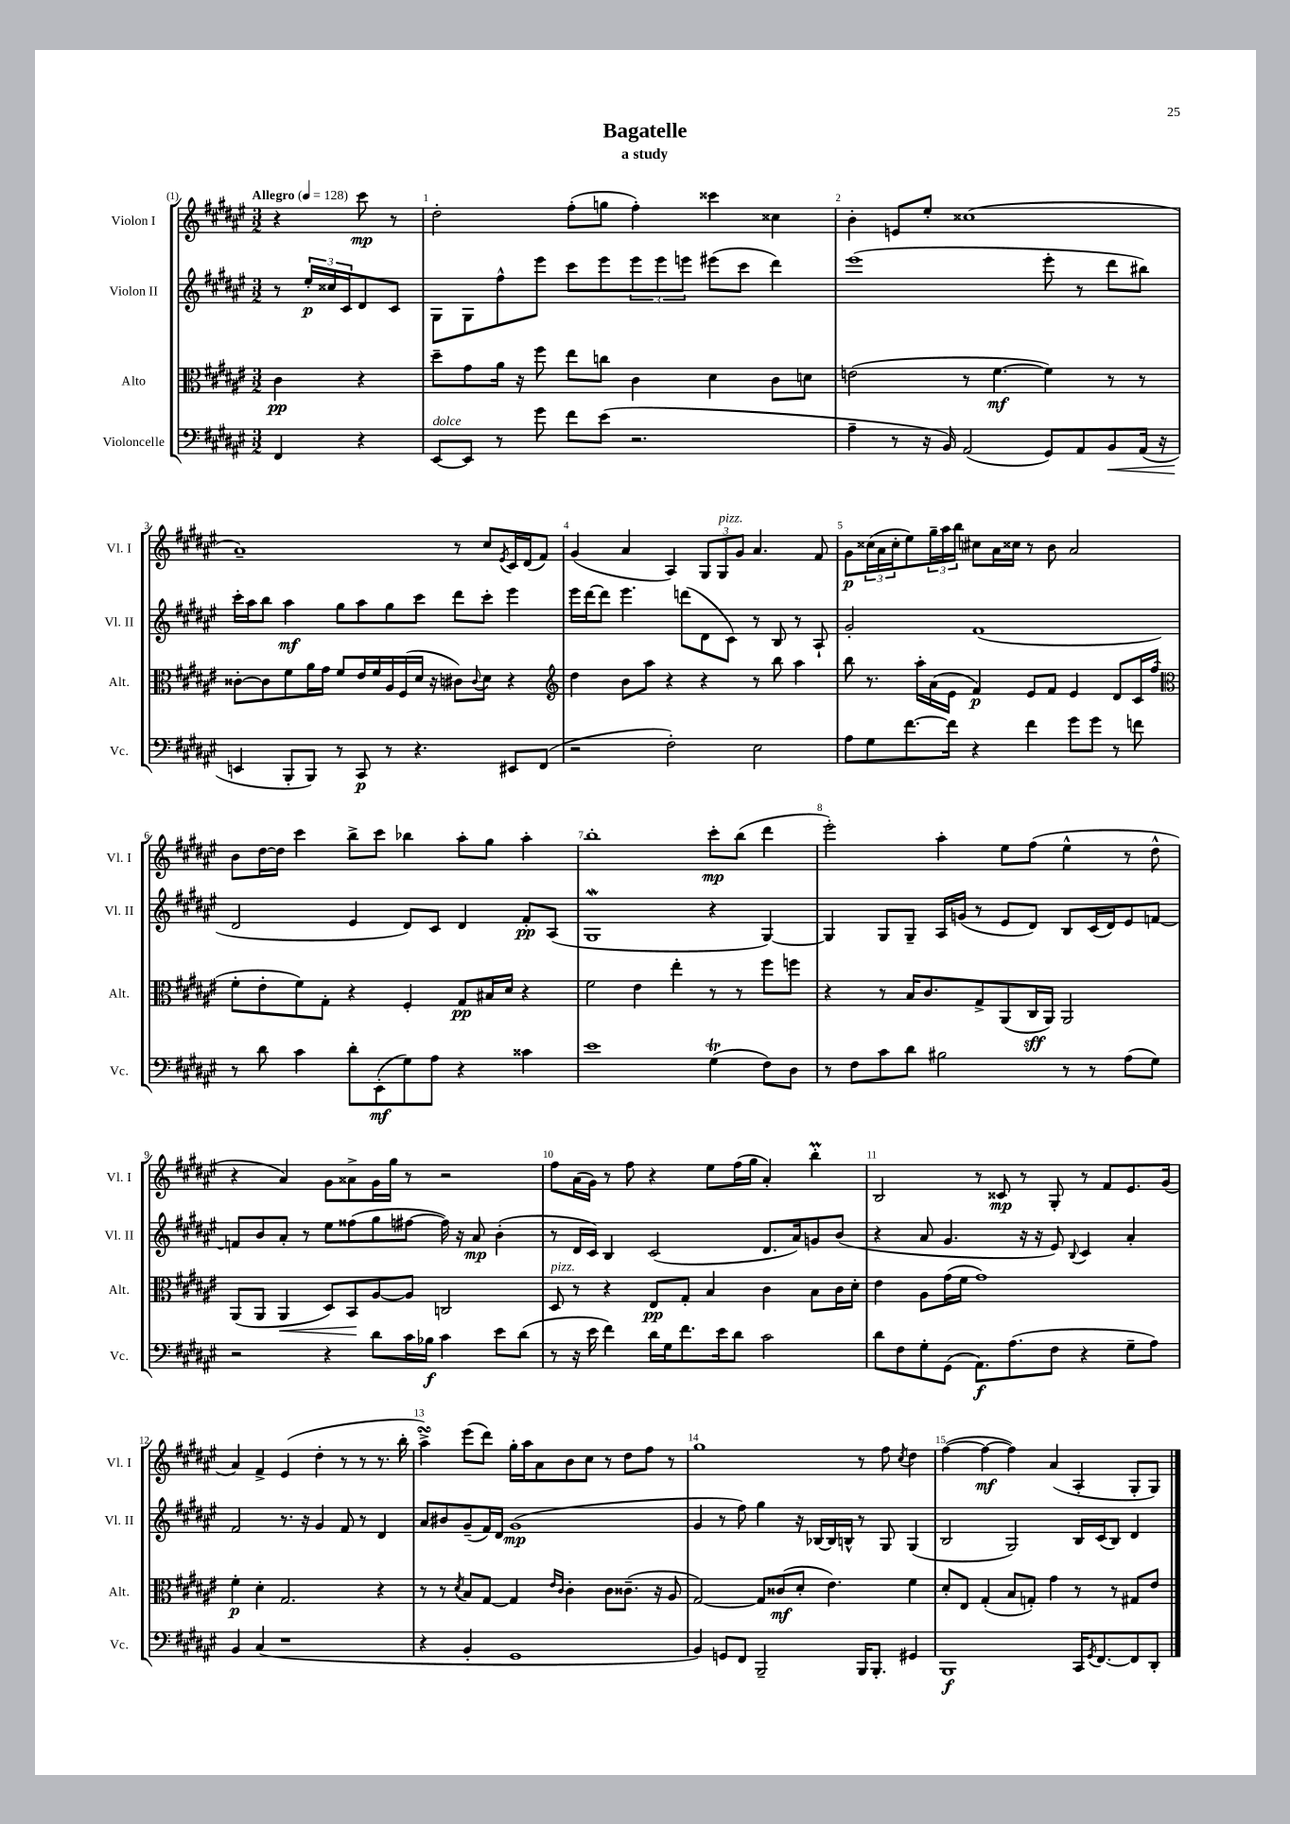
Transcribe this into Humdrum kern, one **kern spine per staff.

**kern	**dynam	**kern	**dynam	**kern	**dynam	**kern	**dynam
*part4	*part4	*part3	*part3	*part2	*part2	*part1	*part1
*staff4	*staff4	*staff3	*staff3	*staff2	*staff2	*staff1	*staff1
*I"Violoncelle	*	*I"Alto	*	*I"Violon II	*	*I"Violon I	*
*I'Vc.	*	*I'Alt.	*	*I'Vl. II	*	*I'Vl. I	*
*clefF4	*	*clefC3	*	*clefG2	*	*clefG2	*
*k[f#c#g#d#a#e#]	*	*k[f#c#g#d#a#e#]	*	*k[f#c#g#d#a#e#]	*	*k[f#c#g#d#a#e#]	*
*M3/2	*	*M3/2	*	*M3/2	*	*M3/2	*
*MM128	*	*MM128	*	*MM128	*	*MM128	*
=	=	=	=	=	=	=	=
!	!	!	!	!	!	!LO:TX:a:B:t=Allegro	!
4FF#/	.	4c#\	pp	8r	.	4r	.
.	.	.	.	24ee#'/LL	p	.	.
.	.	.	.	24cc##X/	.	.	.
.	.	.	.	24c#/J	.	.	.
4r	.	4r	.	8d#/	.	8ccc#\	mp
.	.	.	.	8c#/J	.	8r	.
=1	=1	=1	=1	=1	=1	=1	=1
!LO:TX:a:i:t=dolce	!	!	!	!	!	!	!
[8EE#/L	.	8dd#~\L	.	8G#\L	.	2dd#'\	.
8EE#/J]	.	8g#\	.	8G#\	.	.	.
8r	.	16a#\Jk	.	8ff#^^\	.	.	.
.	.	16r	.	.	.	.	.
8g#\	.	8ff#\	.	8eee#\J	.	.	.
8f#\L	.	8ee#\L	.	8ccc#\L	.	(8ff#'\L	.
(8e#\J	.	8ccn\J	.	8eee#\	.	8ggn\J	.
2.r	.	4c#\	.	12eee#\	.	4ff#'\)	.
.	.	.	.	12eee#\	.	.	.
.	.	.	.	12eeen\J	.	.	.
.	.	4d#\	.	(8eee#X\L	.	4ccc##X\	.
.	.	.	.	8ccc#\J	.	.	.
.	.	8c#\L	.	4ddd#\)	.	4cc##X\	.
.	.	8dn\J	.	.	.	.	.
=2	=2	=2	=2	=2	=2	=2	=2
4A#~\	.	(2en\	.	(1eee#	.	4b'\	.
8r	.	.	.	.	.	8en/L	.
16r	.	.	.	.	.	8ee#'/J	.
16BB/)	.	.	.	.	.	.	.
(2AA#/	.	8r	.	.	.	(1cc##X	.
.	.	[4.f#\	mf	.	.	.	.
8GG#/L)	.	4f#\])	.	8eee#'\	.	.	.
8AA#/	.	.	.	8r	.	.	.
!	!LO:HP:b	!	!	!	!	!	!
8BB/	<	8r	.	8ddd#\L	.	.	.
(16AA#/Jk	.	8r	.	8bb#X\J)	.	.	.
16r	.	.	.	.	.	.	.
!!LO:LB:g=z
=3	=3	=3	=3	=3	=3	=3	=3
4EEn/	.	[8c##X'\L	.	16ccc#'\LL	.	1a#~)	.
.	.	.	.	16aa#\J	.	.	.
.	.	8c##\]	.	8bb\J	.	.	.
8BBB'/L	[	8f#\	.	4aa#\	mf	.	.
8BBB/J)	.	16a#\L	.	.	.	.	.
.	.	16g#\JJ	.	.	.	.	.
8r	.	8f#/L	.	8gg#\L	.	.	.
8CC#/	p	16e#/L	.	8aa#\	.	.	.
.	.	16f#/	.	.	.	.	.
8r	.	16A#/	.	8gg#\	.	.	.
.	.	(16F#/	.	.	.	.	.
4.r	.	16d#/JJ	.	8ccc#\J	.	.	.
.	.	16r	.	.	.	.	.
.	.	8c#X\L)	.	8ddd#\L	.	8r	.
.	.	8qqc#/	.	.	.	.	.
.	.	8d#\J	.	8ccc#'\J	.	8cc#/L	.
.	.	.	.	.	.	8qe#/	.
8EE#X/L	.	4r	.	4eee#\	.	16c#/L	.
.	.	.	.	.	.	(16d#/J	.
(8FF#/J	.	.	.	.	.	8f#/J)	.
=4	=4	=4	=4	=4	=4	=4	=4
*	*	*clefG2	*	*	*	*	*
2r	.	4dd#\	.	16eee#\LL	.	(4g#/	.
.	.	.	.	[16ddd#\J	.	.	.
.	.	.	.	8ddd#\J]	.	.	.
.	.	8b\L	.	4.eee#\	.	4a#/	.
.	.	8aa#\J	.	.	.	.	.
2F#'\)	.	4r	.	.	.	4A#/)	.
.	.	.	.	(8dddn\L	.	.	.
.	.	4r	.	8d#\	.	12G#/L	.
!	!	!	!	!	!	!LO:TX:a:i:t=pizz.	!
.	.	.	.	.	.	12G#/	.
.	.	.	.	8c#\J)	.	.	.
.	.	.	.	.	.	12g#/J	.
2E#\	.	8r	.	8r	.	4.a#/	.
.	.	8bb\	.	8B/	.	.	.
.	.	4aa#\	.	8r	.	.	.
.	.	.	.	8A#`/	.	8f#/	.
=5	=5	=5	=5	=5	=5	=5	=5
8A#\L	.	8bb\	.	2g#'/	.	8g#\L	p
8G#\	.	8.r	.	.	.	(24cc##X\L	.
.	.	.	.	.	.	24a#\	.
.	.	.	.	.	.	24cc##'\J	.
[8.f#\	.	.	.	.	.	8ee#\)	.
.	.	16aa#'\LL	.	.	.	.	.
.	.	(16a#\	.	.	.	24gg#~\L	.
.	.	.	.	.	.	24aa#\	.
16f#\Jk]	.	16e#\JJ	.	.	.	.	.
.	.	.	.	.	.	24bb\JJ	.
4r	.	4f#/)	p	(1f#	.	8cc#X\L	.
.	.	.	.	.	.	16a#\L	.
.	.	.	.	.	.	16cc##X\JJ	.
4f#\	.	8e#/L	.	.	.	8r	.
.	.	8f#/J	.	.	.	8b\	.
8g#\L	.	4e#/	.	.	.	2a#/	.
8g#\J	.	.	.	.	.	.	.
8r	.	8d#/L	.	.	.	.	.
8fn\	.	16c#/L	.	.	.	.	.
.	.	(16ff#/JJ	.	.	.	.	.
!!LO:LB:g=z
=6	=6	=6	=6	=6	=6	=6	=6
*	*	*clefC3	*	*	*	*	*
8r	.	8f#'\L	.	2d#/	.	8b\L	.
8d#\	.	8e#'\	.	.	.	[16dd#\L	.
.	.	.	.	.	.	16dd#\JJ]	.
4c#\	.	8f#\)	.	.	.	4ccc#\	.
.	.	8G#'\J	.	.	.	.	.
8d#'\L	.	4r	.	4e#/	.	8bb^\L	.
(8EE#'\	mf	.	.	.	.	8ccc#\J	.
8G#\)	.	4F#'/	.	8d#/L)	.	4bb-X\	.
8A#\J	.	.	.	8c#/J	.	.	.
4r	.	8G#/L	pp	4d#/	.	8aa#'\L	.
.	.	16B#X/L	.	.	.	8gg#\J	.
.	.	16d#/JJ	.	.	.	.	.
4c##X\	.	4r	.	8f#'/L	pp	4aa#'\	.
.	.	.	.	(8A#/J	.	.	.
=7	=7	=7	=7	=7	=7	=7	=7
1e#	.	2f#\	.	1G#W	.	1bb'	.
.	.	4e#\	.	.	.	.	.
.	.	4ee#'\	.	.	.	.	.
(4G#T\	.	8r	.	4r	.	8ccc#'\L	mp
.	.	8r	.	.	.	(8bb\J	.
8F#\L)	.	8ff#\L	.	[4G#/)	.	4ddd#\	.
8D#\J	.	8ffn\J	.	.	.	.	.
=8	=8	=8	=8	=8	=8	=8	=8
8r	.	4r	.	4G#/]	.	2eee#'\)	.
8F#\L	.	.	.	.	.	.	.
8c#\	.	8r	.	8G#/L	.	.	.
8d#\J	.	16B/KL	.	8G#~/J	.	.	.
.	.	8.c#/	.	.	.	.	.
2B#X\	.	.	.	16A#/LL	.	4aa#'\	.
.	.	.	.	(16gn/JJ	.	.	.
.	.	8G#^/	.	8r	.	.	.
.	.	(8AA#/	.	8e#/L	.	8ee#\L	.
.	.	16C#/L	sff	8d#/J)	.	(8ff#\J	.
.	.	16AA#/JJ)	.	.	.	.	.
8r	.	2AA#/	.	8B/L	.	4ee#^^\	.
8r	.	.	.	(16c#/L	.	.	.
.	.	.	.	16d#/J)	.	.	.
(8A#\L	.	.	.	8e#/	.	8r	.
8G#\J)	.	.	.	[8fn/J	.	8dd#^^\	.
!!LO:LB:g=z
=9	=9	=9	=9	=9	=9	=9	=9
2r	.	(8AA#/L	.	8fn/L]	.	4r	.
.	.	8AA#/J	.	8b/	.	.	.
!	!	!	!LO:HP:b	!	!	!	!
.	.	4AA#/	<	8a#'/J	.	4a#/)	.
.	.	.	.	8r	.	.	.
4r	.	8D#/L)	.	8ee#\L	.	8g#\L	.
.	.	8BB/	.	(8ff##X\	.	8a##X^\	.
8d#\L	.	[8A#/	[	8gg#\	.	16g#\L	.
.	.	.	.	.	.	16gg#\JJ	.
16c#\L	.	8A#/J]	.	[8ff#X\J	.	8r	.
16B-X\JJ	f	.	.	.	.	.	.
4c#\	.	2Cn/	.	16ff#\])	.	2r	.
.	.	.	.	16r	.	.	.
.	.	.	.	8a#/	mp	.	.
8e#\L	.	.	.	(4b'\	.	.	.
(8d#\J	.	.	.	.	.	.	.
=10	=10	=10	=10	=10	=10	=10	=10
!	!	!LO:TX:a:i:t=pizz.	!	!	!	!	!
8r	.	8D#/	.	8r	.	8ff#\L	.
16r	.	8r	.	16d#/LL	.	(16a#\L	.
16e#\	.	.	.	16c#/JJ)	.	16g#\JJ)	.
4f#\)	.	4r	.	4B/	.	8r	.
.	.	.	.	.	.	8ff#\	.
16d#\LL	.	8E#/L	pp	(2c#/	.	4r	.
16G#\J	.	.	.	.	.	.	.
8.f#\	.	8G#'/J	.	.	.	.	.
.	.	4B/	.	.	.	8ee#\L	.
16e#\k	.	.	.	.	.	.	.
8d#\J	.	.	.	.	.	(16ff#\L	.
.	.	.	.	.	.	16gg#\JJ	.
2c#\	.	4c#\	.	8.d#/L	.	4a#'/)	.
.	.	.	.	16a#/k)	.	.	.
.	.	8B\L	.	8gn/	.	4bbM'\	.
.	.	16c#\L	.	(8b/J	.	.	.
.	.	16d#'\JJ	.	.	.	.	.
=11	=11	=11	=11	=11	=11	=11	=11
8d#\L	.	4e#\	.	4r	.	2B/	.
8F#\	.	.	.	.	.	.	.
8G#'\	.	8A#\L	.	8a#/	.	.	.
(8GG#\J	.	(16g#\L	.	4.g#/	.	.	.
.	.	16f#\JJ	.	.	.	.	.
8.AA#\L)	f	1g#)	.	.	.	8r	.
.	.	.	.	.	.	8c##X/	mp
(8.A#\	.	.	.	.	.	.	.
.	.	.	.	16r	.	8r	.
.	.	.	.	16r	.	.	.
8F#\J	.	.	.	8e#/)	.	8G#'/	.
.	.	.	.	8qqB/	.	.	.
4r	.	.	.	4c#/	.	8r	.
.	.	.	.	.	.	8f#/L	.
8G#~\L	.	.	.	4a#'/	.	8.e#/	.
8A#\J)	.	.	.	.	.	.	.
.	.	.	.	.	.	(16g#/Jk	.
!!LO:LB:g=z
=12	=12	=12	=12	=12	=12	=12	=12
4BB/	.	4f#'\	p	2f#/	.	4a#/)	.
(4C#/	.	4d#'\	.	.	.	4f#^/	.
1r	.	2.G#/	.	8.r	.	(4e#/	.
.	.	.	.	16r	.	.	.
.	.	.	.	4g#/	.	4dd#'\	.
.	.	.	.	8f#/	.	8r	.
.	.	.	.	8r	.	8r	.
.	.	4r	.	4d#/	.	8.r	.
.	.	.	.	.	.	16bb'\	.
=13	=13	=13	=13	=13	=13	=13	=13
4r	.	8r	.	8a#/L	.	4aa#sSsS^\)	.
.	.	8r	.	8b#X/	.	.	.
.	.	8qd#/	.	.	.	.	.
4BB'/	.	8B/L	.	(8g#~/	.	(8eee#\L	.
.	.	[8G#/J	.	16f#/L)	.	8ddd#\J)	.
.	.	.	.	16d#/JJ	.	.	.
1GG#	.	4G#/]	.	(1g#	mp	16gg#'\LL	.
.	.	.	.	.	.	16aa#\J	.
.	.	.	.	.	.	8a#\	.
.	.	16qqe#/LL	.	.	.	.	.
.	.	16qqc#/JJ	.	.	.	.	.
.	.	4c#'\	.	.	.	8b\	.
.	.	.	.	.	.	8cc#\J	.
.	.	8c#\L	.	.	.	8r	.
.	.	(8.c##X~\J	.	.	.	8dd#\L	.
.	.	.	.	.	.	8ff#\J	.
.	.	16r	.	.	.	.	.
.	.	8A#/	.	.	.	8r	.
=14	=14	=14	=14	=14	=14	=14	=14
4BB/)	.	[2G#/)	.	4g#/	.	1gg#	.
8GGn/L	.	.	.	8r	.	.	.
8FF#/J	.	.	.	8ff#\)	.	.	.
2BBB~/	.	8G#/L]	.	4gg#\	.	.	.
.	.	(8c##X/	mf	.	.	.	.
.	.	8d#'/J	.	16r	.	.	.
.	.	.	.	[16B-X/LL	.	.	.
.	.	4.e#\)	.	16B-/]	.	.	.
.	.	.	.	16Bn^^/JJ	.	.	.
16BBB/KL	.	.	.	8r	.	8r	.
8.BBB'/J	.	.	.	.	.	.	.
.	.	.	.	8G#/	.	8ff#\	.
.	.	.	.	.	.	8qcc#/	.
4GG#X/	.	4f#\	.	(4G#/	.	4dd#\	.
=15	=15	=15	=15	=15	=15	=15	=15
1BBB	f	8d#'/L	.	2B/	.	([4ff#\	.
.	.	8E#/J	.	.	.	.	.
.	.	(4G#'/	.	.	.	4ff#\_	mf
.	.	8B/L	.	2G#/)	.	4ff#\])	.
.	.	8Gn'/J)	.	.	.	.	.
.	.	4g#\	.	.	.	(4a#/	.
16CC#/KL	.	8r	.	16B/LL	.	4A#'/	.
8qGG#/	.	.	.	.	.	.	.
[8.FF#/	.	.	.	(16c#/J	.	.	.
.	.	8r	.	8B/J)	.	.	.
8FF#/]	.	8G#X/L	.	4d#/	.	8G#'/L	.
8DD#'/J	.	8e#/J	.	.	.	8G#/J)	.
==	==	==	==	==	==	==	==
*-	*-	*-	*-	*-	*-	*-	*-
